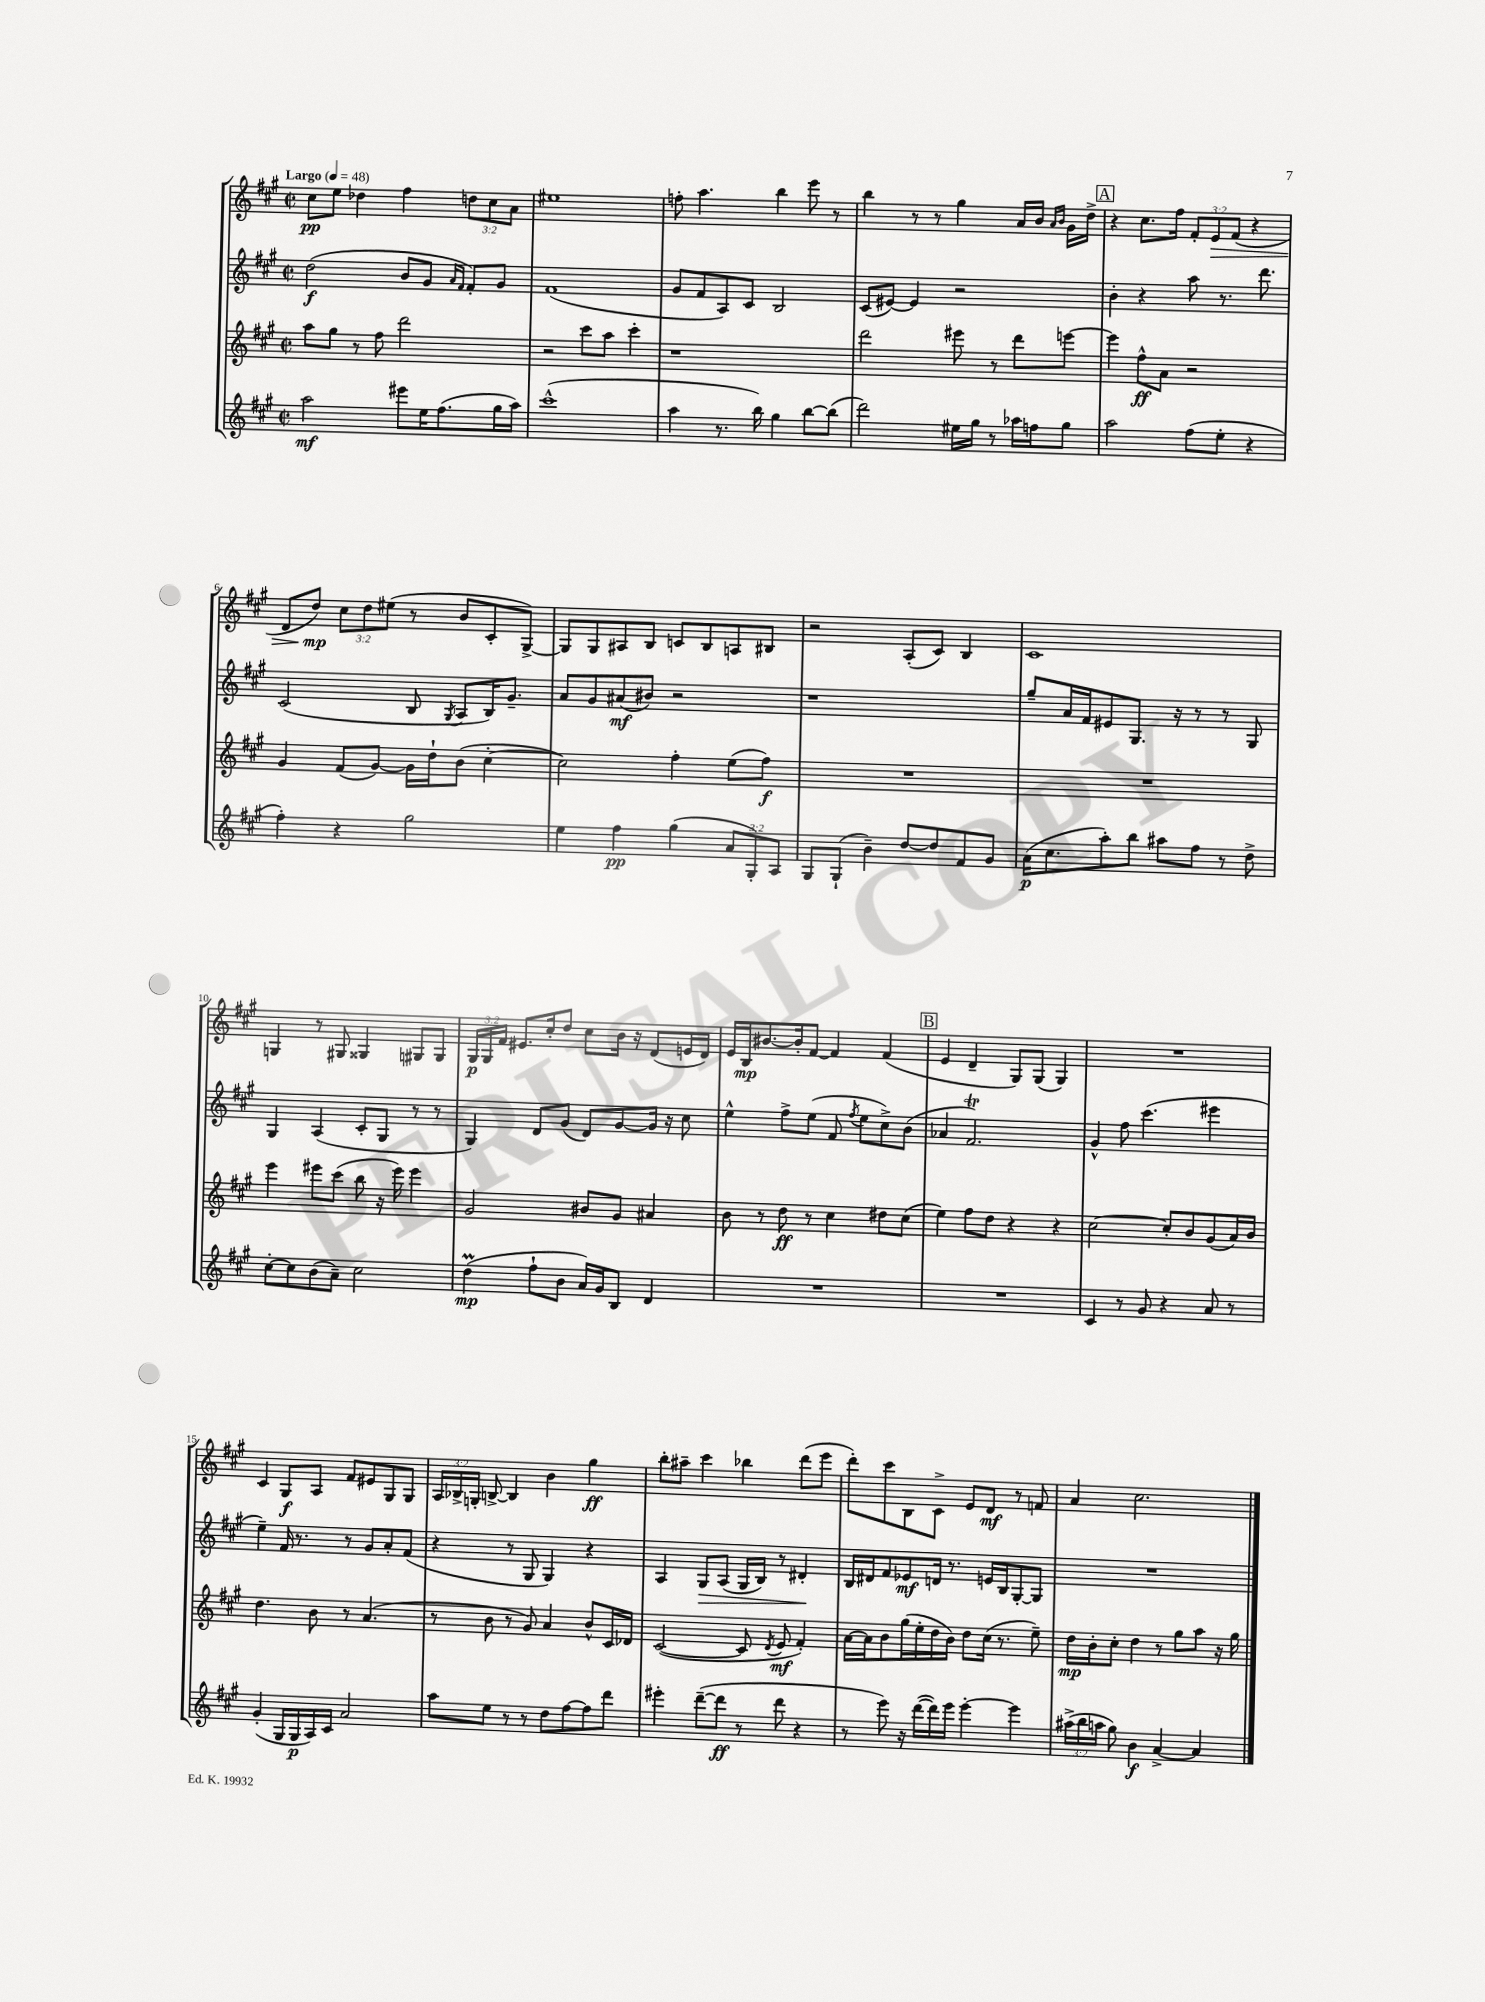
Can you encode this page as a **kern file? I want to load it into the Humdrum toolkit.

**kern	**kern	**kern	**kern
*staff4	*staff3	*staff2	*staff1
*clefG2	*clefG2	*clefG2	*clefG2
*k[f#c#g#]	*k[f#c#g#]	*k[f#c#g#]	*k[f#c#g#]
*M2/2	*M2/2	*M2/2	*M2/2
*met(c|)	*met(c|)	*met(c|)	*met(c|)
*MM48	*MM48	*MM48	*MM48
2aa	8aa	(2dd	8cc#
.	8gg#	.	8ee
.	8r	.	4dd-
.	8ff#	.	.
8eee#	2ddd	8b	4ff#
16ee	.	8g#	.
(8.ff#	.	.	.
.	.	16qqa	.
.	.	16qqf#	.
.	.	8f#')	12dd
.	.	.	12cc#
16gg#	.	8g#	.
.	.	.	12a
16aa)	.	.	.
=	=	=	=
(1ccc#^^	2r	(1f#	1ee#
.	8ccc#	.	.
.	8aa	.	.
.	4ccc#'	.	.
=	=	=	=
4aa	1r	8g#	8ff'
.	.	8f#	4.aa
8.r	.	8A)	.
.	.	8c#	.
16bb)	.	.	.
4gg#	.	2B	4bb
[8bb	.	.	8eee
(8bb]	.	.	8r
=	=	=	=
2ddd)	2ddd	(8c#	4bb
.	.	[8e#)	.
.	.	4e#]	8r
.	.	.	8r
16ee#	8eee#	2r	4gg#
16gg#	.	.	.
8r	8r	.	.
16aa-	8ddd	.	16a
16ff	.	.	16b
.	.	.	16qqa
.	.	.	16qqb
8gg#	[8eee	.	16g#
.	.	.	16dd^
=	=	=	=
2aa	4eee]	4b'	4r
.	8ff#^^	4r	8.cc#
.	8a	.	.
.	.	.	16ff#
(8ff#	2r	8aa	12f#'
.	.	.	12e
8ee'	.	8.r	.
.	.	.	(12f#
4r	.	.	4r
.	.	8.ddd	.
=	=	=	=
4ff#')	4g#	(2c#	8d
.	.	.	8dd)
4r	(8f#	.	12cc#
.	.	.	12dd
.	[8g#)	.	.
.	.	.	(12ee#
2gg#	16g#]	8B	8r
.	16dd`	.	.
.	.	8qG#	.
.	(8b	8A	8b
.	[4cc#'	16B)	8c#'
.	.	8.g#~	.
.	.	.	[8G#^)
=	=	=	=
4ee	2cc#])	8a	8G#]
.	.	8g#	8G#
4ff#	.	(8a#	8A#
.	.	8b#)	8B
(4gg#	4ff#'	2r	8c
.	.	.	8B
12a	(8ee	.	8A
12G#')	.	.	.
.	8ff#)	.	8B#
12A	.	.	.
=	=	=	=
8G#	1r	1r	2r
(8G#`	.	.	.
4b~)	.	.	.
[8dd	.	.	(8A'
8dd]	.	.	8c#)
8f#	.	.	4B
8g#	.	.	.
=	=	=	=
(16a	1r	8gg#~	1c#
8.cc#	.	.	.
.	.	16a	.
.	.	16f#	.
8aa')	.	8e#	.
8bb	.	8.G#	.
8aa#	.	.	.
.	.	16r	.
8ff#	.	8r	.
8r	.	8r	.
8dd^	.	8G#	.
=	=	=	=
[8cc#'	4eee	4G#	4G
8cc#]	.	.	.
(8b	8eee#	(4A	8r
8a~)	(8ccc#	.	8G#
2cc#	8bb	8c#'	4G##
.	16r	8G#	.
.	16eee#)	.	.
.	4eee#	8r	8G#
.	.	8r	8G#
=	=	=	=
(4dd	2g#	4G#)	24G#
.	.	.	24G#
.	.	.	24f#
.	.	.	8.e#
8ff#`	.	8d	.
.	.	.	16cc#'
8b	.	(8g#	8dd
16a)	8b#	8d)	8cc#
16g#	.	.	.
8B	8g#	[8g#	16b
.	.	.	16r
4d	4a#	16g#]	(8d
.	.	16r	.
.	.	8cc#	16e
.	.	.	16d)
=	=	=	=
1r	8b	4ee^^	16e
.	.	.	16B
.	8r	.	[8.b#
.	8dd	8ff#^	.
.	.	.	16b#']
.	8r	(8ee	[8f#
.	4cc#	8f#	4f#]
.	.	8qff#	.
.	.	8ee	.
.	8dd#	8cc#^)	(4f#
.	(8cc#	(8b	.
=	=	=	=
1r	4ee)	4a-	4e
.	8ff#	2.f#)	4d~
.	8dd	.	.
.	4r	.	8G#)
.	.	.	(8G#
.	4r	.	4G#)
=	=	=	=
4c#	[2cc#	4g#^^	1r
8r	.	8ff#	.
8g#	.	(4.ccc#	.
4r	8cc#']	.	.
.	8b	.	.
8a	(8g#	4eee#	.
8r	16a)	.	.
.	16b	.	.
=	=	=	=
(4g#'	4.dd	4ee~)	4c#
16G#	.	16f#	8G#
16G#	.	8.r	.
16A)	8b	.	8A
16c#	.	.	.
2a	8r	8r	8f#
.	(4.a	8g#	8e#
.	.	8a'	8G#
.	.	(8f#	8G#
=	=	=	=
8aa	8r	4r	24A
.	.	.	24B-^
.	.	.	24G'
8ee	8b	.	[8B^
8r	8r	8r	4B]
8r	8g#)	8G#	.
8dd	4a	4G#)	4b
[8ff#	.	.	.
8ff#]	8b^^	4r	4gg#
8ddd	16c#	.	.
.	16d-	.	.
=	=	=	=
4eee#'	([2c#	4A	8bb'
.	.	.	8aa#~
([8ddd~	.	8G#	4ccc#
8ddd]	.	(8A	.
8r	8c#]	16G#	4bb-
.	.	16B)	.
.	8qd	.	.
8ddd	8e	8r	.
4r	4f#')	4d#'	(8ddd
.	.	.	8eee
=	=	=	=
8r	[16a	16B	8ddd')
.	16a]	16d#	.
8eee)	8b	8f#	8ccc#
16r	(16gg#	8e-	8B
([16ddd	16ee'	.	.
16ddd])	16dd	16d	8c#^
16eee	16b)	8.r	.
[4eee'	8dd	.	8e
.	(16cc#	16e	8d
.	8.r	16B	.
4eee]	.	[8G#'	8r
.	8ee~)	8G#]	8f
=	=	=	=
(24aa#^	16dd	1r	4a
24bb	.	.	.
.	16b'	.	.
24aa	.	.	.
8gg#)	8cc#'	.	.
4b	4dd	.	2.cc#
[4a^	8r	.	.
.	8gg#	.	.
4a]	8aa	.	.
.	16r	.	.
.	16gg#	.	.
==	==	==	==
*-	*-	*-	*-
